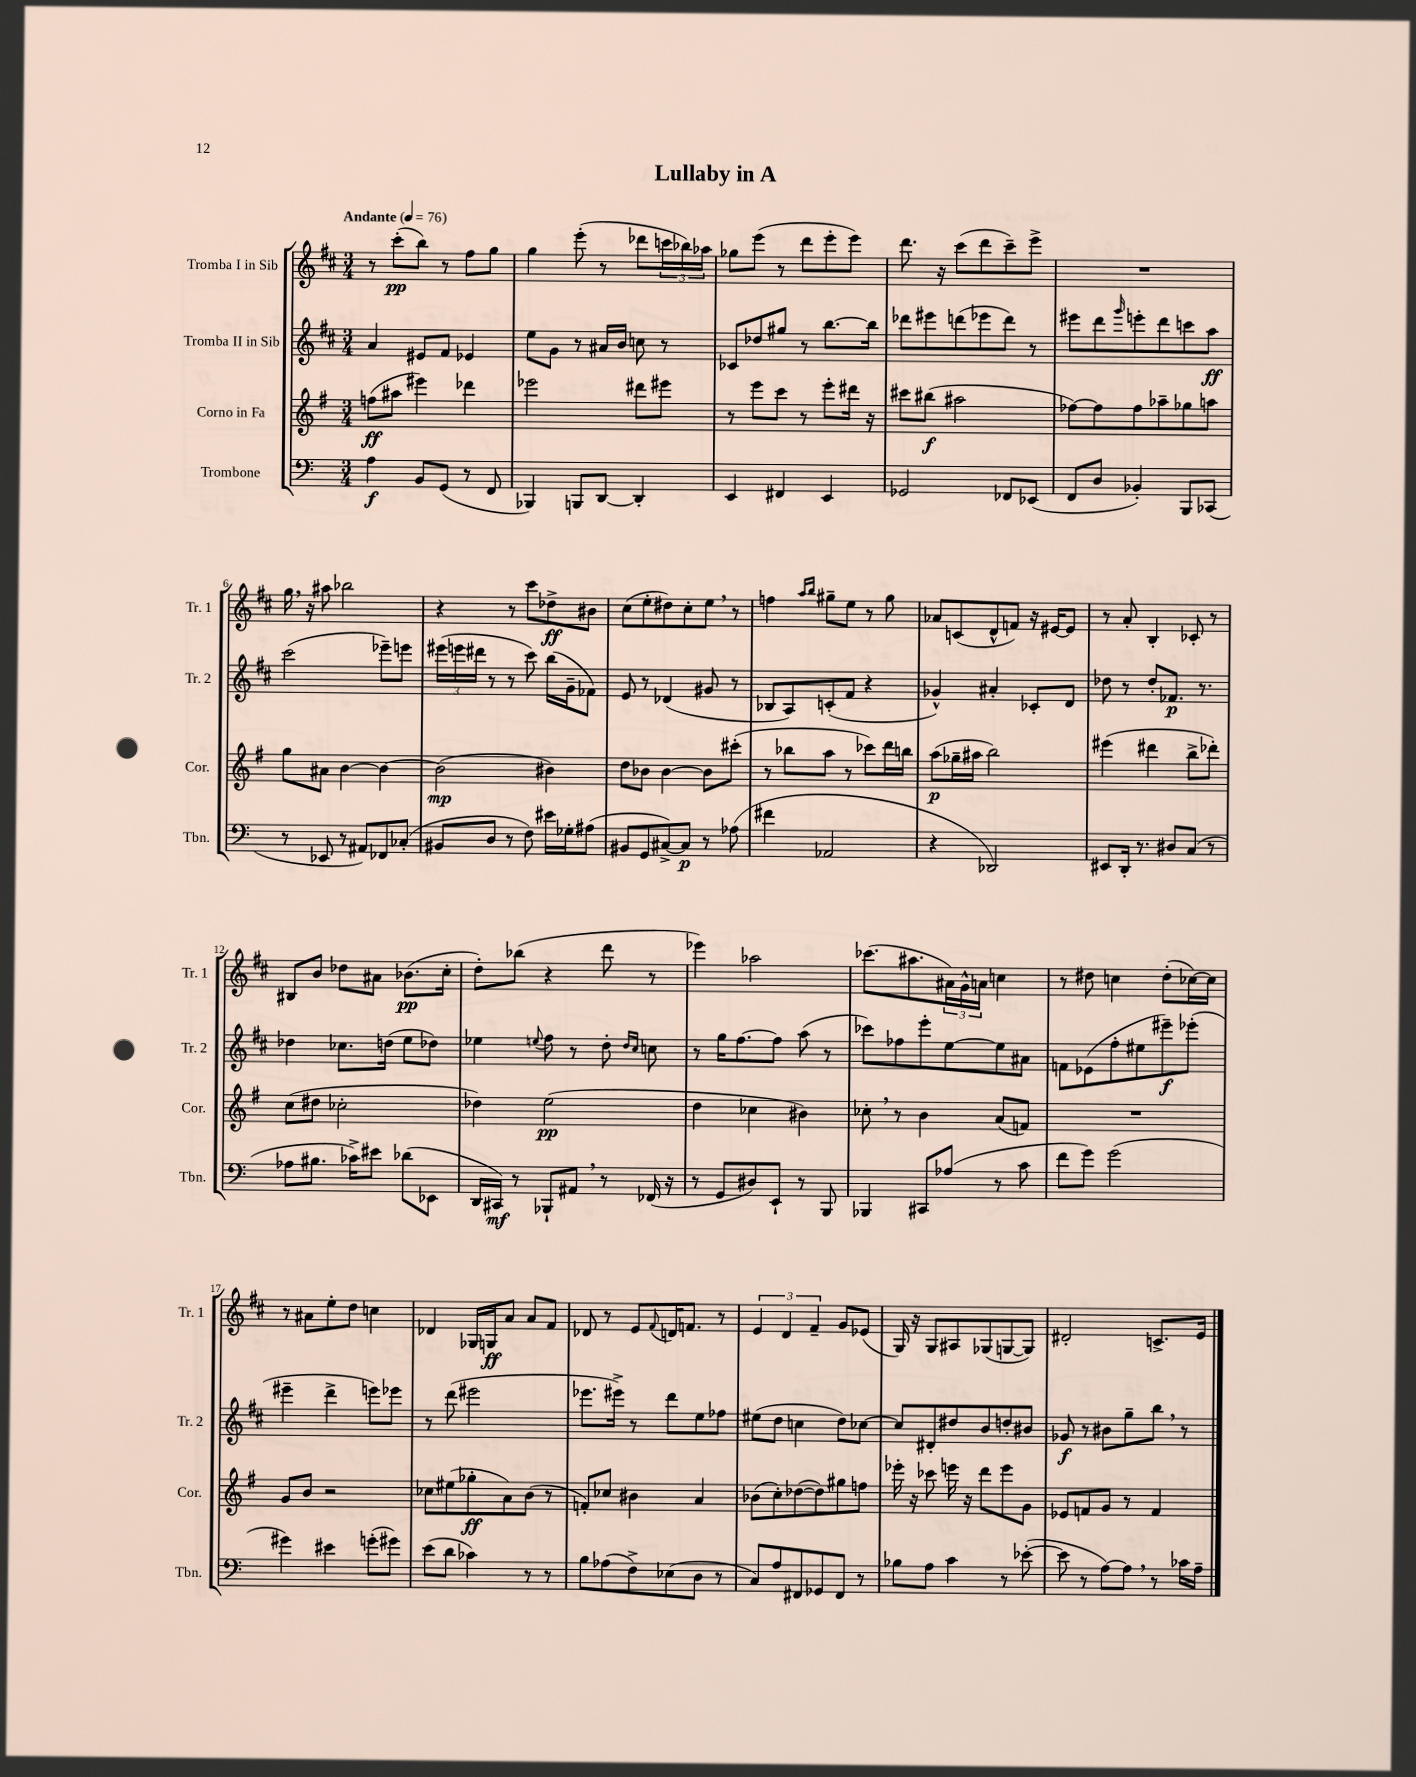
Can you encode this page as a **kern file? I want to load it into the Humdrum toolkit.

**kern	**dynam	**kern	**dynam	**kern	**dynam	**kern	**dynam
*part4	*part4	*part3	*part3	*part2	*part2	*part1	*part1
*staff4	*staff4	*staff3	*staff3	*staff2	*staff2	*staff1	*staff1
*I"Trombone	*	*I"Corno in Fa	*	*I"Tromba II in Sib	*	*I"Tromba I in Sib	*
*I'Tbn.	*	*I'Cor.	*	*I'Tr. 2	*	*I'Tr. 1	*
*clefF4	*	*clefG2	*	*clefG2	*	*clefG2	*
*k[]	*	*k[f#]	*	*k[f#c#]	*	*k[f#c#]	*
*M3/4	*	*M3/4	*	*M3/4	*	*M3/4	*
*MM76	*	*MM76	*	*MM76	*	*MM76	*
=1	=1	=1	=1	=1	=1	=1	=1
!	!	!	!	!	!	!LO:TX:a:B:t=Andante	!
4A\	f	(8ffn\L	ff	4a/	.	8r	.
.	.	8aa#X\J	.	.	.	(8ccc#'\L	pp
8BB/L	.	4eee#X\)	.	8e#X/L	.	8bb\J)	.
(8GG/J	.	.	.	8f#/J	.	8r	.
8r	.	4ddd-X\	.	4e-X/	.	8ff#\L	.
8FF/	.	.	.	.	.	8gg\J	.
=2	=2	=2	=2	=2	=2	=2	=2
4BBB-X/)	.	2eee-X\	.	8ee\L	.	4gg\	.
.	.	.	.	8g\J	.	.	.
8BBBn/L	.	.	.	8r	.	(8eee'\	.
[8DD/J	.	.	.	16a#X/LL	.	8r	.
.	.	.	.	16b/JJ	.	.	.
4DD'/]	.	8ddd#X\L	.	8ccn\	.	8ddd-X\L	.
.	.	8eee#X\J	.	8r	.	24cccn\L	.
.	.	.	.	.	.	24bb-X\)	.
.	.	.	.	.	.	24aa-X\JJ	.
=3	=3	=3	=3	=3	=3	=3	=3
4EE/	.	8r	.	8c-X/L	.	8gg-X\L	.
.	.	8eee\L	.	8dd-X/	.	(8eee\J	.
4FF#X/	.	8ccc\J	.	8gg#X/J	.	8r	.
.	.	8r	.	8r	.	8ddd\L	.
4EE/	.	8eee'\L	.	[8.bb\L	.	8eee'\	.
.	.	16ddd#X\Jk	.	.	.	8eee\J)	.
.	.	16r	.	16bb\Jk]	.	.	.
=4	=4	=4	=4	=4	=4	=4	=4
2GG-X/	.	8ccc#X\L	.	8ddd-X\L	.	8.ddd\	.
.	.	(8bb#X\J	f	8eee#X\	.	.	.
.	.	.	.	.	.	16r	.
.	.	2aa#X\	.	(8dddn\	.	(8ccc#\L	.
.	.	.	.	8eee-X\	.	8ddd\	.
8FF-X/L	.	.	.	8ddd\J)	.	8ccc#~\)	.
(8EE-X/J	.	.	.	8r	.	8eee^\J	.
=5	=5	=5	=5	=5	=5	=5	=5
8FF/L	.	[8ff-X\L)	.	8eee#X\L	.	2.r	.
8D/J	.	8ff-\]	.	8ddd\	.	.	.
.	.	.	.	16qqggg/	.	.	.
4BB-X'/)	.	8ff-\	.	8eeen'\	.	.	.
.	.	8aa-X~\	.	8ddd\	.	.	.
8BBB/L	.	8gg-X\	.	8cccn\	.	.	.
(8CC-X/J	.	8aan\J	.	8aa\J	ff	.	.
!!LO:LB:g=z
=6	=6	=6	=6	=6	=6	=6	=6
8r	.	8gg\L	.	(2ccc#\	.	16gg,\	.
.	.	.	.	.	.	16r	.
8EE-X/	.	8a#X\J	.	.	.	8aa#X\	.
8r	.	[4b\	.	.	.	2bb-X\	.
8AA#X/L)	.	.	.	.	.	.	.
8FF-X/	.	4b\_	.	8eee-X~\L)	.	.	.
(8C-X'/J	.	.	.	8eeen\J	.	.	.
=7	=7	=7	=7	=7	=7	=7	=7
8BB#X/L	.	(2b\]	mp	(24eee#X\LL	.	4r	.
.	.	.	.	24eeen\	.	.	.
.	.	.	.	24ddd#X\JJ	.	.	.
8D/J	.	.	.	8r	.	.	.
8r	.	.	.	8r	.	8r	.
8F\)	.	.	.	8ccc#\)	.	8ccc#\L	.
16e#X\LL	.	4b#X\)	.	(16bb\LL	.	8dd-X^\	ff
16G-X'\J	.	.	.	16g~\J	.	.	.
(8A#X\J	.	.	.	8f-X\J)	.	8b#X\J	.
=8	=8	=8	=8	=8	=8	=8	=8
8BB#X/L	.	8dd\L	.	8e/	.	(8cc#\L	.
8GG/	.	8b-X\J	.	8r	.	8ee'\	.
[8C#X^/)	.	[4b-\	.	(4d-X/	.	8dd#X\)	.
8C#/J]	p	.	.	.	.	8cc#'\	.
8r	.	8b-\L]	.	8g#X/	.	8ee,\J	.
(8A-X\	.	(8ccc#X'\J	.	8r	.	8r	.
=9	=9	=9	=9	=9	=9	=9	=9
4f#X\	.	8r	.	8B-X/L	.	4ffn\	.
.	.	8bb-X\L	.	8A/)	.	.	.
.	.	.	.	.	.	16qqaa/LL	.
.	.	.	.	.	.	16qqbb/JJ	.
2AA-X/	.	8aa\J	.	(8cn'/	.	8gg#X~\L	.
.	.	8r	.	8f#/J	.	8ee\J	.
.	.	8ccc-X\L)	.	4r	.	8r	.
.	.	16ddd\L	.	.	.	8gg#\	.
.	.	16bbn\JJ	.	.	.	.	.
=10	=10	=10	=10	=10	=10	=10	=10
4r	.	(8aa\L	p	4g-X^^/)	.	8a-X/L	.
.	.	16gg-X~\L	.	.	.	(8cn/	.
.	.	16aa#X\JJ	.	.	.	.	.
2DD-X/)	.	2bb\)	.	4a#X'/	.	8d^^/	.
.	.	.	.	.	.	8fn/J)	.
.	.	.	.	8c-X'/L	.	16r	.
.	.	.	.	.	.	[16e#X/KL	.
.	.	.	.	8d/J	.	8e#/J]	.
=11	=11	=11	=11	=11	=11	=11	=11
8EE#X/L	.	(4eee#X\	.	8dd-X\	.	8r	.
16DD'/Jk	.	.	.	8r	.	8a'/	.
8.r	.	.	.	.	.	.	.
.	.	4ddd#X\	.	8dd-'/L	.	4B'/	.
8D#X/L	.	.	.	8.f-X/J	p	.	.
(8C/J	.	8bb^\L	.	.	.	8c-X'/	.
.	.	.	.	8.r	.	.	.
8r	.	8ddd-X'\J)	.	.	.	8r	.
!!LO:LB:g=z
=12	=12	=12	=12	=12	=12	=12	=12
8A-X\L	.	(8cc\L	.	4dd-X\	.	8B#X/L	.
8.B#X\J	.	8dd#X\J	.	.	.	8b/J	.
.	.	2cc-X'\	.	8.cc-X\L	.	8dd-X\L	.
16c-X^\KL)	.	.	.	.	.	.	.
8e#X\J	.	.	.	.	.	8a#X\J	.
.	.	.	.	(16ddn\Jk	.	.	.
(8d-X\L	.	.	.	8ee\L	.	(8.b-X\L	pp
8EE-X\J	.	.	.	8dd-X\J)	.	.	.
.	.	.	.	.	.	16cc#'\Jk	.
=13	=13	=13	=13	=13	=13	=13	=13
16DD/LL	.	4dd-X\)	.	4ee-X\	.	8dd'\L)	.
16CC#X/JJ)	mf	.	.	.	.	.	.
8r	.	.	.	.	.	(8bb-X\J	.
.	.	.	.	8qqeen/	.	.	.
8BBB-X`/L	.	(2ee\	pp	8ff#\	.	4r	.
8AA#X,/J	.	.	.	8r	.	.	.
8r	.	.	.	8dd'\	.	8ddd\	.
.	.	.	.	16qqdd/LL	.	.	.
.	.	.	.	16qqcc#/JJ	.	.	.
(16FF-X/	.	.	.	8ccn\	.	8r	.
16r	.	.	.	.	.	.	.
=14	=14	=14	=14	=14	=14	=14	=14
8r	.	4dd\	.	8r	.	4eee-X\)	.
8GG/L	.	.	.	16gg\KL	.	.	.
.	.	.	.	[8.ff#\	.	.	.
8D#X/)	.	4cc-X\	.	.	.	2aa-X\	.
8EE`/J	.	.	.	8ff#\J]	.	.	.
8r	.	4b#X\)	.	(8aa\	.	.	.
8BBB/	.	.	.	8r	.	.	.
=15	=15	=15	=15	=15	=15	=15	=15
4BBB-X/	.	8cc-X',\	.	8ccc-X\L)	.	(8.ccc-X\L	.
.	.	8r	.	8ff-X\	.	.	.
.	.	.	.	.	.	8.aa#X\	.
8CC#X/L	.	4b\	.	8eee'\	.	.	.
(8A-X/J	.	.	.	[8ee\	.	24a#X\L)	.
.	.	.	.	.	.	24g^^\	.
.	.	.	.	.	.	24an\JJ	.
8r	.	(8a/L	.	8ee\]	.	4ccn\	.
8c\	.	8fn/J)	.	8a#X\J	.	.	.
=16	=16	=16	=16	=16	=16	=16	=16
8f\L	.	2.r	.	8fn\L	.	8r	.
8g\J)	.	.	.	(8e-X\	.	8dd#X\	.
(2g\	.	.	.	8ff#'\	.	4ccn\	.
.	.	.	.	8ee#X\	.	.	.
.	.	.	.	8eee#X~\)	f	(8dd#'\L	.
.	.	.	.	(8eee-X'\J	.	[16cc-X\L)	.
.	.	.	.	.	.	16cc-\JJ]	.
!!LO:LB:g=z
=17	=17	=17	=17	=17	=17	=17	=17
4g#X\)	.	8g/L	.	4eee#X~\	.	8r	.
.	.	8b/J	.	.	.	8a#X\L	.
4e#X\	.	2r	.	4ddd^\	.	8ee'\	.
.	.	.	.	.	.	8dd\J	.
(8gn'\L	.	.	.	8eeen\L)	.	4ccn\	.
8g#X\J)	.	.	.	8eee-X\J	.	.	.
=18	=18	=18	=18	=18	=18	=18	=18
(8e\L	.	8cc-X\L	.	8r	.	4d-X/	.
8d\J	.	(8ee#X\	.	(8ddd\	.	.	.
4c-X\)	.	8gg-X'\	ff	2eee#X\	.	16G-X/LL	.
.	.	.	.	.	.	16Gn/J	ff
.	.	8a\)	.	.	.	8a/J	.
8r	.	(8b\J	.	.	.	8a/L	.
8r	.	8r	.	.	.	8f#/J	.
=19	=19	=19	=19	=19	=19	=19	=19
8B\L	.	8fn'/L)	.	8.eee-X\L	.	8d-X/	.
(8A-X\	.	8cc-X/J	.	.	.	8r	.
.	.	.	.	16eee#X^\Jk)	.	.	.
8F^\)	.	4b#X\	.	8r	.	8e/L	.
.	.	.	.	.	.	8qqf#/	.
(8E-X\	.	.	.	8ddd\L	.	16dn/K	.
.	.	.	.	.	.	8.fn/J	.
8D\J	.	4a/	.	8ee\	.	.	.
8r	.	.	.	8ff-X\J	.	8r	.
=20	=20	=20	=20	=20	=20	=20	=20
8C/L)	.	(8b-X\L	.	(8ee#X\L	.	6e/	.
8A/	.	8cc'\)	.	8dd\J	.	.	.
.	.	.	.	.	.	6d/	.
8FF#X/	.	([8dd-X\	.	4ccn\	.	.	.
.	.	.	.	.	.	6f#~/	.
8GG-X/	.	8dd-\])	.	.	.	.	.
8FF#/J	.	8gg#X\	.	8dd\L)	.	8g/L	.
8r	.	8ffn\J	.	[8cc-X\J	.	(8e-X/J	.
=21	=21	=21	=21	=21	=21	=21	=21
8B-X\L	.	16eee-X'\	.	8cc-/L]	.	16G/)	.
.	.	16r	.	.	.	16r	.
8A\J	.	8ccc-X\	.	8d#X'/	.	8G/L	.
4c\	.	16eeen\	.	8dd#X/	.	8A#X/	.
.	.	16r	.	.	.	.	.
.	.	8ddd\L	.	8b/	.	(8G-X/	.
8r	.	8eee\	.	8ddn'/	.	[8Gn/	.
([8e-X'\	.	8g\J	.	8b#X/J	.	8G/J])	.
=22	=22	=22	=22	=22	=22	=22	=22
8e-\]	.	8e-X/L	.	8g-X/	f	2d#X'/	.
8r	.	8fn/	.	8r	.	.	.
[8A\L)	.	8g/J	.	8b#X\L	.	.	.
8A,\J]	.	8r	.	8gg~\	.	.	.
8r	.	4f/	.	8bb,\J	.	8.cn^/L	.
16c-X\LL	.	.	.	8r	.	.	.
16A~\JJ	.	.	.	.	.	16e/Jk	.
==	==	==	==	==	==	==	==
*-	*-	*-	*-	*-	*-	*-	*-
